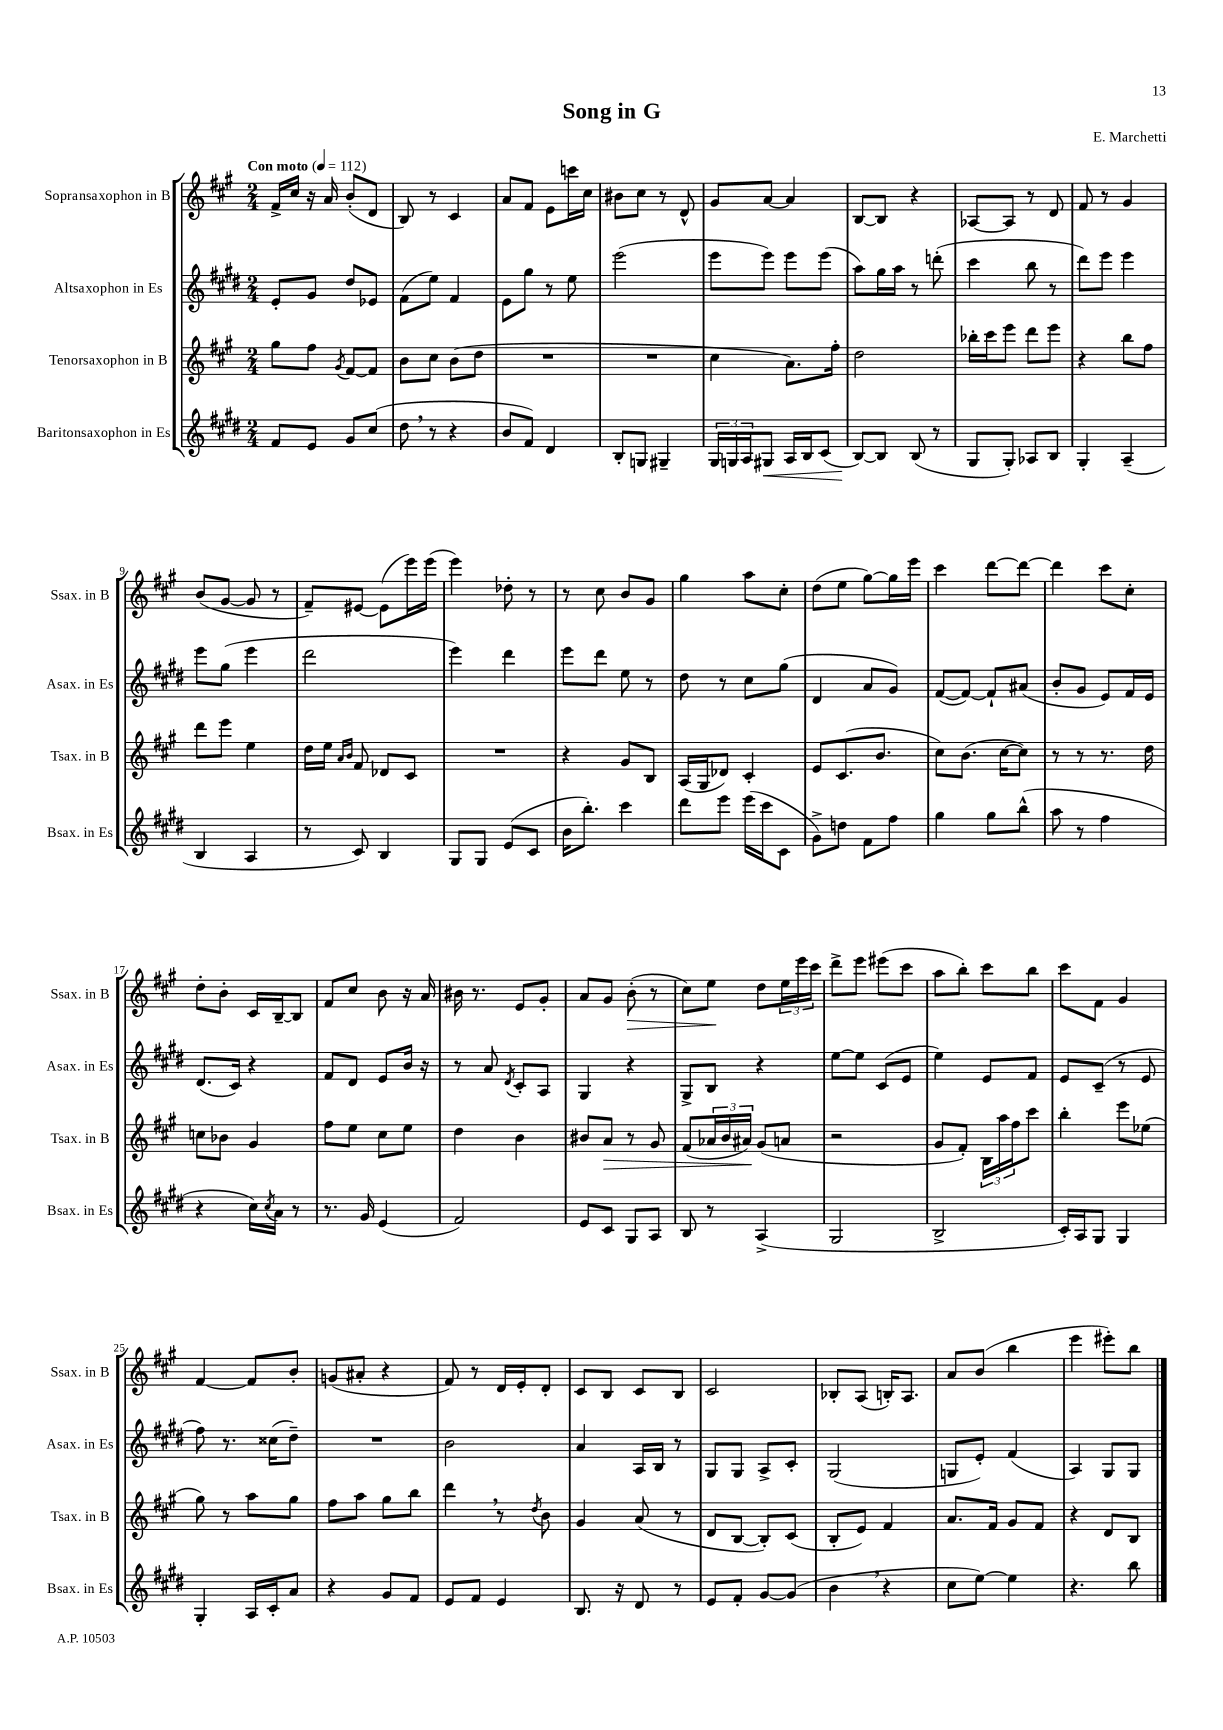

**kern	**kern	**kern	**kern
*staff4	*staff3	*staff2	*staff1
*clefG2	*clefG2	*clefG2	*clefG2
*k[f#c#g#d#]	*k[f#c#g#]	*k[f#c#g#d#]	*k[f#c#g#]
*M2/4	*M2/4	*M2/4	*M2/4
*MM112	*MM112	*MM112	*MM112
8f#/L	8gg#\L	8e'/L	16f#^/LL
.	.	.	16cc#/JJ
8e/J	8ff#\J	8g#/J	16r
.	.	.	16a/
.	8qg#/	.	.
8g#/L	[8f#/L	8dd#/L	(8b'/L
(8cc#/J	8f#/]J	8e-/J	8d/J
=	=	=	=
8dd#\	8b\L	(8f#\L	8B/)
8r	8cc#\J	8ee\J)	8r
4r	(8b\L	4f#/	4c#/
.	8dd\J	.	.
=	=	=	=
8b/L	2r	8e\L	8a/L
8f#/J)	.	8gg#\J	8f#/J
4d#/	.	8r	8e\L
.	.	8ee\	16ccc\L
.	.	.	16cc#\JJ
=	=	=	=
8B'/L	2r	(2eee\	8b#\L
8G/J	.	.	8cc#\J
4G#~/	.	.	8r
.	.	.	8d^^/
=	=	=	=
24G#/LL	4cc#\	8eee\L	8g#/L
24G/	.	.	.
24A/J	.	.	.
8G#/J	.	8eee\J)	[8a/J
16A/LL	8.a\L)	8eee\L	4a/]
16B/J	.	.	.
(8c#/J	.	(8eee\J	.
.	16ff#'\Jk	.	.
=	=	=	=
[8B/L)	2dd\	8aa\L)	[8B/L
8B/]J	.	16gg#\L	8B/]J
.	.	16aa\JJ	.
(8B/	.	8r	4r
8r	.	(8ddd'\	.
=	=	=	=
8G#/L	16bb-'\LL	4ccc#\	[8A-/L
.	16ccc#\J	.	.
8G#'/J)	8eee\J	.	8A-/]J
8A-/L	8ddd\L	8bb\	8r
8B/J	8eee\J	8r	8d/
=	=	=	=
4G#'/	4r	8ddd#\L)	8f#/
.	.	8eee\J	8r
(4A~/	8bb\L	4eee\	4g#/
.	8ff#\J	.	.
=	=	=	=
4B/	8ddd\L	8eee\L	(8b/L
.	8eee\J	(8gg#\J	[8g#/J
4A/	4ee\	4eee\	8g#/]
.	.	.	8r
=	=	=	=
8r	16dd\LL	2ddd#\	8f#~/L)
.	16ee\JJ	.	.
.	16qqa/LL	.	.
.	16qqb/JJ	.	.
8c#/)	8f#/	.	[8e#/J
4B/	8d-/L	.	(8e#\]L
.	8c#/J	.	16eee\L)
.	.	.	(16eee\JJ
=	=	=	=
8G#/L	2r	4eee\)	4eee\)
8G#/J	.	.	.
(8e/L	.	4ddd#\	8dd-'\
8c#/J	.	.	8r
=	=	=	=
16b\LK	4r	8eee\L	8r
8.bb'\J)	.	.	.
.	.	8ddd#\J	8cc#\
4ccc#\	8g#/L	8ee\	8b/L
.	8B/J	8r	8g#/J
=	=	=	=
8ddd#\L	(16A/LL	8dd#\	4gg#\
.	16G#/J	.	.
8eee\J	8d-/J)	8r	.
(16eee\LL	4c#'/	8cc#\L	8aa\L
16ccc#\J	.	.	.
8c#\J	.	(8gg#\J	8cc#'\J
=	=	=	=
8g#^\L)	8e/L	4d#/	(8dd\L
8dd\J	(8.c#/	.	8ee\J
8f#\L	.	8a/L	[8gg#\L)
.	8.b/J	.	.
8ff#\J	.	8g#/J)	16gg#\]L
.	.	.	16eee\JJ
=	=	=	=
4gg#\	8cc#\L)	([8f#/L	4ccc#\
.	(8.b\J	8f#/_J)	.
8gg#\L	.	8f#`/]L	[8ddd\L
.	[16cc#\LK	.	.
(8bb^^\J	8cc#\]J)	(8a#/J	8ddd\_J
=	=	=	=
8aa\	8r	8b'/L	4ddd\]
8r	8r	8g#/J	.
4ff#\	8.r	8e/L)	8ccc#\L
.	.	16f#/L	8cc#'\J
.	16dd\	16e/JJ	.
=	=	=	=
4r	8cc\L	(8.d#/L	8dd'\L
.	8b-\J	.	8b'\J
.	.	16c#/Jk)	.
16cc#\LL)	4g#/	4r	16c#/LL
8qcc#/	.	.	.
16a\JJ	.	.	[16B~/J
8r	.	.	8B/]J
=	=	=	=
8.r	8ff#\L	8f#/L	8f#/L
.	8ee\J	8d#/J	8cc#/J
16g#/	.	.	.
(4e/	8cc#\L	8e/L	8b\
.	8ee\J	16b/Jk	16r
.	.	16r	16a/
=	=	=	=
2f#/)	4dd\	8r	16b#\
.	.	.	8.r
.	.	8a/	.
.	.	8qd#/	.
.	4b\	8c#'/L	8e/L
.	.	8A/J	8g#'/J
=	=	=	=
8e/L	8b#/L	4G#/	8a/L
8c#/J	8a/J	.	8g#/J
8G#/L	8r	4r	(8b'\
8A/J	8g#/	.	8r
=	=	=	=
8B/	(8f#/L	8G#^/L	8cc#\L)
8r	24a-/L	8B/J	8ee\J
.	24b/	.	.
.	24a#/JJ)	.	.
(4A^/	(8g#/L	4r	8dd\L
.	8a/J	.	24ee\L
.	.	.	24eee\
.	.	.	24ccc#\JJ
=	=	=	=
2G#/	2r	[8ee\L	8ddd^\L
.	.	8ee\]J	8eee\J
.	.	(8c#/L	(8eee#\L
.	.	8e/J	8ccc#\J
=	=	=	=
2B^/	8g#/L	4ee\)	8aa\L
.	8f#'/J)	.	8bb'\J)
.	24B\LL	8e/L	8ccc#\L
.	24aa\	.	.
.	24ff#\J	.	.
.	8ccc#\J	8f#/J	8bb\J
=	=	=	=
16c#'/LL)	4bb'\	8e/L	8ccc#\L
16A/J	.	.	.
8G#/J	.	(8c#~/J	8f#\J
4G#/	8eee\L	8r	4g#/
.	(8ee-\J	8e/	.
=	=	=	=
4G#'/	8gg#\)	8ff#\)	[4f#/
.	8r	8.r	.
16A/LL	8aa\L	.	8f#/]L
16c#'/J	.	(16cc##\LK	.
8a/J	8gg#\J	8dd#~\J)	8b'/J
=	=	=	=
4r	8ff#\L	2r	(8g/L
.	8aa\J	.	8a#'/J
8g#/L	8gg#\L	.	4r
8f#/J	8bb\J	.	.
=	=	=	=
8e/L	4ddd\	2b\	8f#/)
8f#/J	.	.	8r
4e/	8r	.	16d/LL
.	.	.	16e'/J
.	8qdd/	.	.
.	8b\	.	8d'/J
=	=	=	=
8.B/	4g#/	4a/	8c#/L
.	.	.	8B/J
16r	.	.	.
8d#/	(8a/	16A/LL	8c#/L
.	.	16B/JJ	.
8r	8r	8r	8B/J
=	=	=	=
8e/L	8d/L	8G#/L	2c#/
8f#'/J	[8B/J	8G#/J	.
[8g#/L	8B'/]L)	8A^/L	.
(8g#/]J	(8c#/J	8c#'/J	.
=	=	=	=
4b\	8B'/L	(2G#/	8B-'/L
.	8e/J)	.	(8A/J
4r	4f#/	.	16B'/LK)
.	.	.	8.A/J
=	=	=	=
8cc#\L	8.a/L	8G/L	8a/L
[8ee\J)	.	8e'/J)	(8b/J
.	16f#/Jk	.	.
4ee\]	8g#/L	(4f#/	4bb\
.	8f#/J	.	.
=	=	=	=
4.r	4r	4A/)	4eee\
.	8d/L	8G#/L	8eee#'\L)
8bb\	8B/J	8G#/J	8bb\J
==	==	==	==
*-	*-	*-	*-
